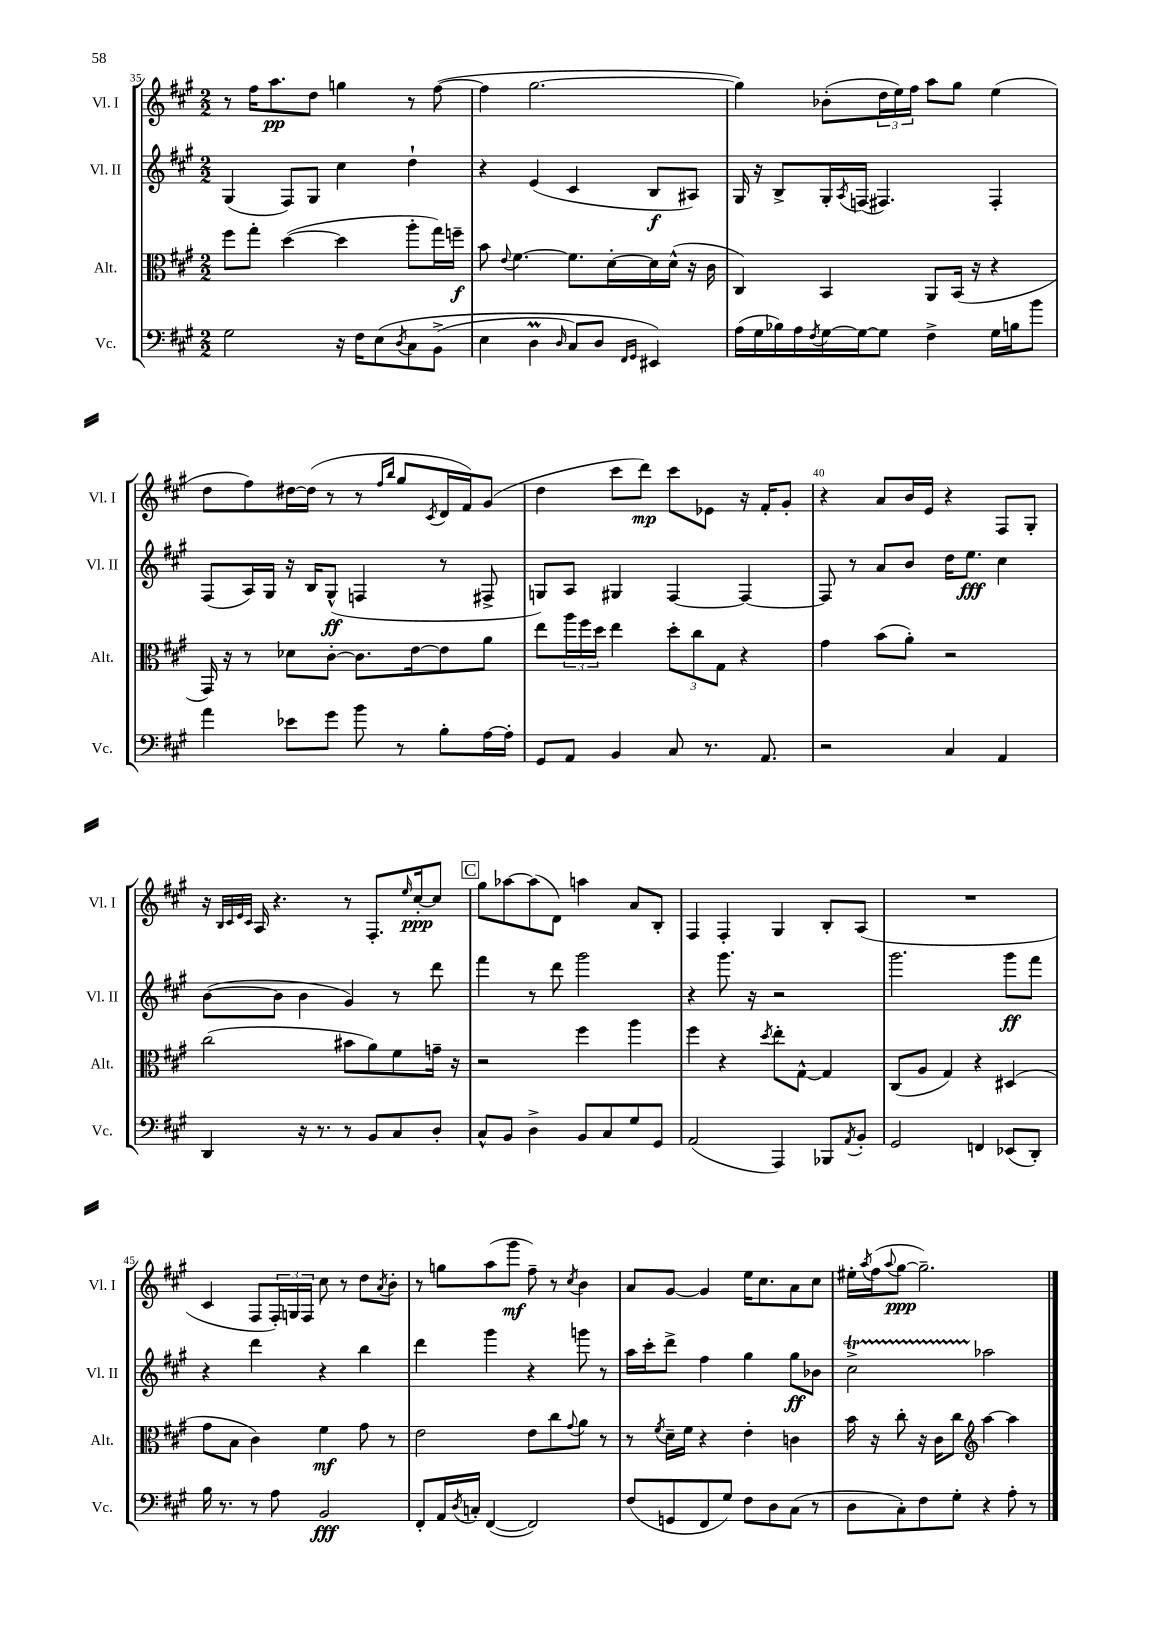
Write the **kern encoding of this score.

**kern	**kern	**kern	**kern
*staff4	*staff3	*staff2	*staff1
*clefF4	*clefC3	*clefG2	*clefG2
*k[f#c#g#]	*k[f#c#g#]	*k[f#c#g#]	*k[f#c#g#]
*M2/2	*M2/2	*M2/2	*M2/2
2G#	8ff#	(4G#	8r
.	8gg#'	.	16ff#
.	.	.	8.aa
.	([4dd	8F#)	.
.	.	8G#	8dd
16r	4dd]	4cc#	4gg
16F#	.	.	.
&(8E	.	.	.
8qD	.	.	.
8C#	8aa'	4dd`	8r
(8BB^	16gg#)	.	([8ff#
.	16ff~	.	.
=	=	=	=
4E	8b	4r	4ff#]
.	8qqe	.	.
.	[4.f#	.	.
4D	.	(4e	[2.gg#
16qqD	.	.	.
8C#)	8.f#]	4c#	.
8D	.	.	.
.	[16d'	.	.
16qqFF#	.	.	.
16qqGG#	.	.	.
4EE#&)	16d]	8B	.
.	(16d^^	.	.
.	16r	8A#)	.
.	16c#	.	.
=	=	=	=
(16A	4C#)	16G#	4gg#])
16G#	.	16r	.
16B-)	.	8B^	.
16A	.	.	.
8qF#	.	.	.
[16G#	4BB	16G#'	(8b-'
.	.	8qA	.
16G#_	.	(16F	.
8G#]	.	4.F#)	24dd
.	.	.	24ee)
.	.	.	24ff#
4F#^	8AA	.	8aa
.	(16BB	.	8gg#
.	16r	.	.
16G#	4r	4F#'	(4ee
16B	.	.	.
8b	.	.	.
=	=	=	=
4a	16GG#)	(8F#	8dd
.	16r	.	.
.	8r	16A)	8ff#)
.	.	16G#	.
8e-	8d-	16r	[16dd#
.	.	16B	(16dd#]
8g#	[8c#'	(8G#^^	8r
8b	8.c#]	4F	8r
.	.	.	16qqff#
.	.	.	16qqbb
8r	.	.	8gg#
.	[16e	.	.
.	.	.	8qc#
8B'	8e]	8r	16d
.	.	.	16f#)
[16A	8a	8F#^	(8g#
16A']	.	.	.
=	=	=	=
8GG#	8ee	8G)	4dd
8AA	24aa	8A	.
.	24ff#	.	.
.	24dd	.	.
4BB	4ee	4G#	8ccc#
.	.	.	8ddd)
8C#	12dd'	[4F#	8ccc#
.	12cc#	.	.
8.r	.	.	8e-
.	12G#	.	.
.	4r	4F#_	16r
8.AA	.	.	16f#'
.	.	.	8g#'
=	=	=	=
2r	4g#	8F#]	4r
.	.	8r	.
.	(8b	8a	8a
.	8a')	8b	16b
.	.	.	16e
4C#	2r	16dd	4r
.	.	8.ee	.
4AA	.	4cc#	8F#
.	.	.	8G#'
=	=	=	=
4DD	(2cc#	([8b	16r
.	.	.	32qqB
.	.	.	32qqc#
.	.	.	32qqe
.	.	.	32qqc#
.	.	.	16A
.	.	8b]	4.r
16r	.	4b	.
8.r	.	.	.
8r	8b#	4g#)	8r
8BB	8a)	.	8.F#'
8C#	8f#	8r	.
.	.	.	16qqee
.	.	.	[16cc#'
8D'	16g~	8ddd	8cc#]
.	16r	.	.
=	=	=	=
8C#^^	2r	4fff#	8gg#
8BB	.	.	[8aa-
4D^	.	8r	(8aa-]
.	.	8ddd	8d)
8BB	4ff#	2ggg#	4aa
8C#	.	.	.
8G#	4aa	.	8a
8GG#	.	.	8B'
=	=	=	=
(2AA	4ff#	4r	4F#
.	4r	8.ggg#	4F#'
.	.	16r	.
.	8qdd	.	.
4AAA)	8ee'	2r	4G#
.	[8G#^^	.	.
8BBB-	4G#]	.	8B'
8qAA	.	.	.
8BB'	.	.	(8A
=	=	=	=
2GG#	(8C#	2.ggg#	1r
.	8A	.	.
.	4G#)	.	.
4FF	4r	.	.
(8EE-	(4D#	8ggg#	.
8DD')	.	8fff#	.
=	=	=	=
16B	8g#	4r	4c#
8.r	.	.	.
.	8B	.	.
8r	4c#)	4ddd	8F#
8A	.	.	24F#')
.	.	.	24G
.	.	.	24F#
2BB	4f#	4r	8cc#
.	.	.	8r
.	8g#	4bb	8dd
.	.	.	8qa
.	8r	.	8b'
=	=	=	=
8FF#'	2e	4ddd	8r
16AA	.	.	8gg
8qD	.	.	.
16C'	.	.	.
([4FF#	.	4ggg#	(8aa
.	.	.	8ggg#
2FF#])	8e	4r	8ff#~)
.	8cc#	.	8r
.	8qqg#	.	8qcc#
.	8a	8ggg	4b
.	8r	8r	.
=	=	=	=
(8F#	8r	16aa	8a
.	.	16ccc#'	.
.	8qf#	.	.
8GG	16d~	8ddd^	[8g#
.	16f#	.	.
8FF#	4r	4ff#	4g#]
8G#)	.	.	.
8F#	4e'	4gg#	16ee
.	.	.	8.cc#
8D	.	.	.
(8C#	4c	8gg#	8a
8r	.	8b-	8cc#
=	=	=	=
8D	16b	2cc#^	16ee#'
.	.	.	8qaa
.	16r	.	(16ff#
.	.	.	8qqaa
8C#')	8cc#'	.	[8gg#
8F#	16r	.	2.gg#~])
.	16c#	.	.
8G#'	8cc#	.	.
*	*clefG2	*	*
4r	[4aa	2aa-	.
8A'	4aa]	.	.
8r	.	.	.
==	==	==	==
*-	*-	*-	*-
